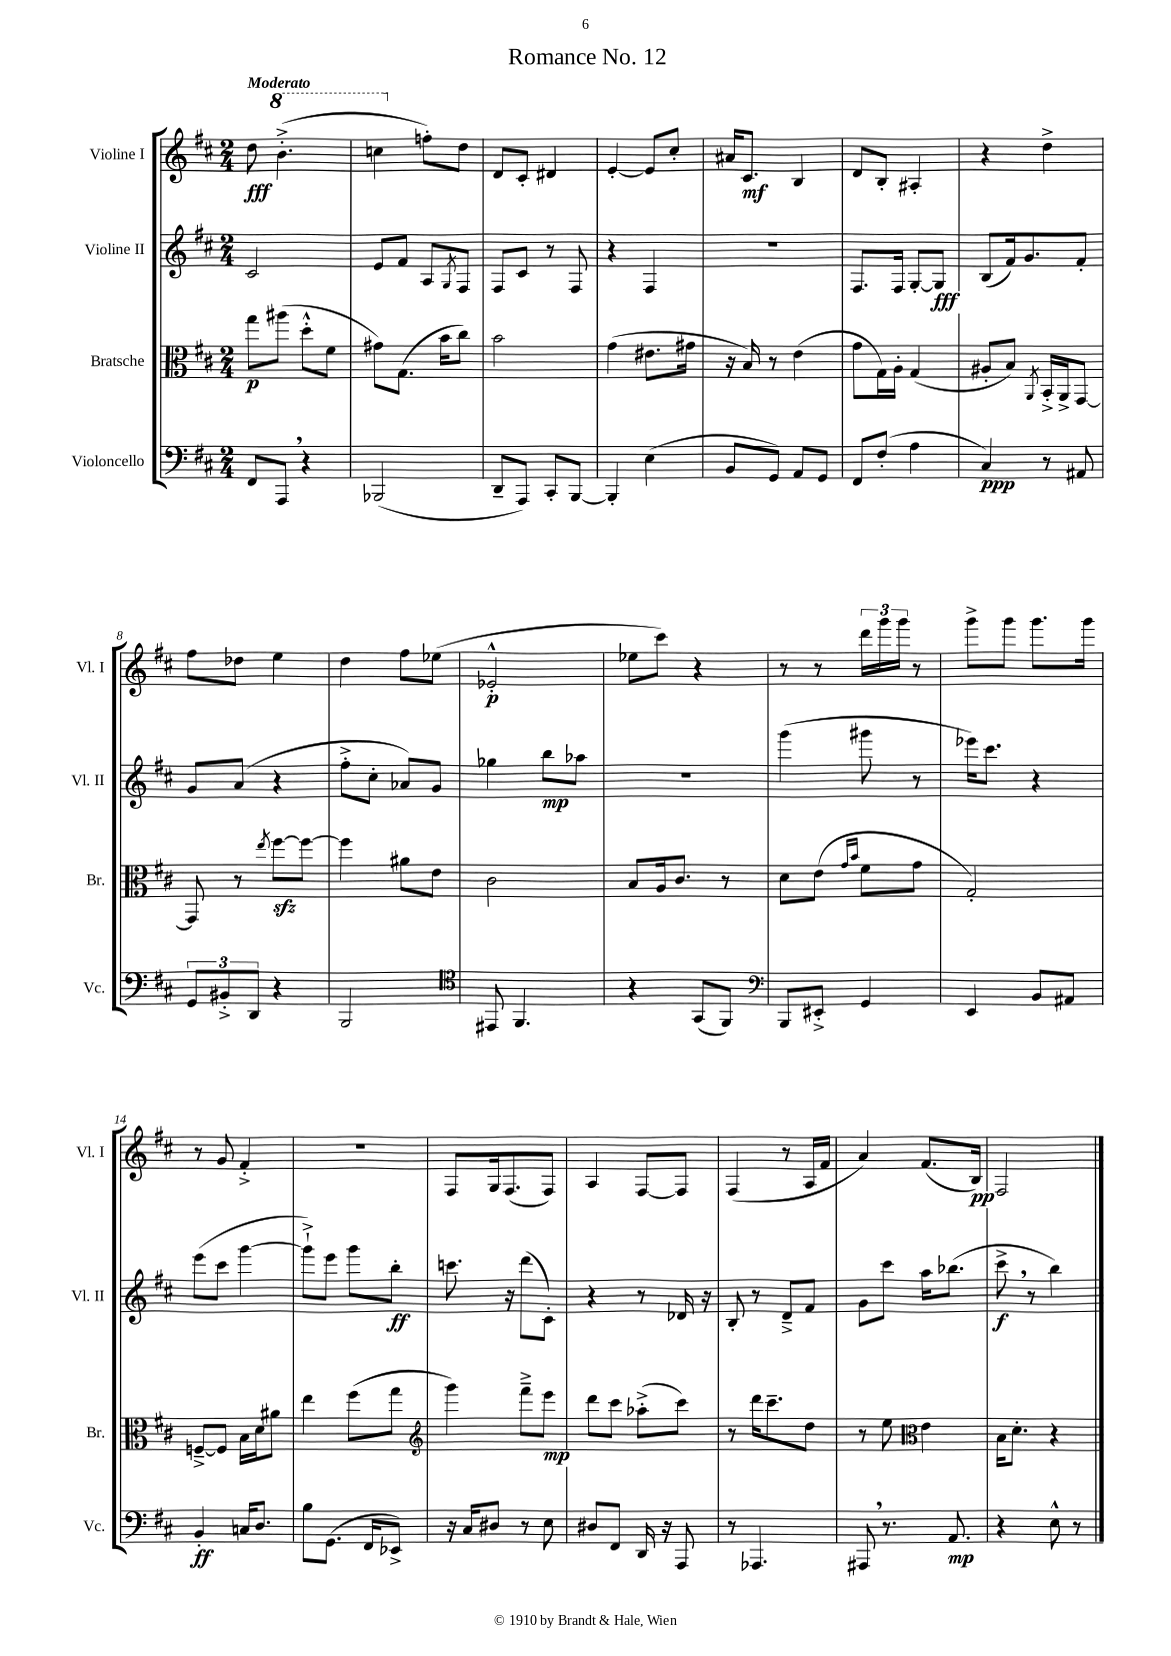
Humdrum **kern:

**kern	**kern	**kern	**kern
*staff4	*staff3	*staff2	*staff1
*clefF4	*clefC3	*clefG2	*clefG2
*k[f#c#]	*k[f#c#]	*k[f#c#]	*k[f#c#]
*M2/4	*M2/4	*M2/4	*M2/4
8FF#/L	8gg\L	2c#/	8dd\
8AAA/J	(8aa#\J	.	(4.bb'^\
4r	8dd'^^\L	.	.
.	8f#\J	.	.
=	=	=	=
(2BBB-/	8g#\L)	8e/L	4ccc\
.	(8.G\J	8f#/J	.
.	.	8A/L	8ff'\L)
.	16b\LK	.	.
.	.	8qG/	.
.	8cc#\J)	8F#/J	8dd\J
=	=	=	=
8DD~/L	2b\	8F#/L	8d/L
8AAA/J)	.	8c#/J	8c#'/J
8CC#'/L	.	8r	4d#/
[8BBB/J	.	8F#/	.
=	=	=	=
4BBB'/]	(4g\	4r	[4e'/
(4E\	8.e#\L	4F#/	8e/]L
.	.	.	8cc#'/J
.	16g#\Jk	.	.
=	=	=	=
8BB/L	16r	2r	16a#/LK
.	16B/)	.	8.c#/J
8GG/J)	8r	.	.
8AA/L	(4e\	.	4B/
8GG/J	.	.	.
=	=	=	=
8FF#/L	8g\L	8.F#/L	8d/L
(8F#'/J	16G\L)	.	8B'/J
.	16A'\JJ	16F#/Jk	.
4A\	(4G/	[8G'/L	4A#'/
.	.	8G/]J	.
=	=	=	=
4C#/)	8A#'/L	(8B/L	4r
.	8B/J)	16f#/k)	.
.	.	8.g/	.
.	8qAA/	.	.
8r	16BB'^/LL	.	4dd^\
.	16AA^/J	.	.
8AA#/	[8GG/J	8f#'/J	.
=	=	=	=
12GG/L	8GG/]	8g/L	8ff#\L
12BB#'^/	.	.	.
.	8r	(8a/J	8dd-\J
12DD/J	.	.	.
.	8qee/	.	.
4r	[8ff#\L	4r	4ee\
.	8ff#\_J	.	.
=	=	=	=
2BBB/	4ff#\]	8ff#'^\L	4dd\
.	.	8cc#'\J	.
.	8a#\L	8a-/L)	8ff#\L
.	8e\J	8g/J	(8ee-\J
=	=	=	=
*clefC4	*	*	*
8EE#/	2c#\	4gg-\	2e-'^^/
4.FF#/	.	.	.
.	.	8bb\L	.
.	.	8aa-\J	.
=	=	=	=
4r	8B/L	2r	8ee-\L
.	16A/k	.	8ccc#\J)
.	8.c#/J	.	.
(8GG/L	.	.	4r
8FF#/J)	8r	.	.
=	=	=	=
*clefF4	*	*	*
8BBB/L	8d\L	(4ggg\	8r
8EE#'^/J	(8e\J	.	8r
.	16qqg/LL	.	.
.	16qqb/JJ	.	.
4GG/	8f#\L	8ggg#\	24ddd\LL
.	.	.	24ggg\
.	.	.	24ggg\JJ
.	8g\J	8r	8r
=	=	=	=
4EE/	2G'/)	16eee-\LK)	8ggg^\L
.	.	8.ccc#\J	.
.	.	.	8ggg\J
8BB/L	.	4r	8.ggg\L
8AA#/J	.	.	.
.	.	.	16ggg\Jk
=	=	=	=
4BB'/	[8F~^/L	(8eee\L	8r
.	8F/]J	8ccc#\J	8g/
16C/LK	16B\LL	[4ggg\	4f#'^/
8.D/J	16d\J	.	.
.	8a#\J	.	.
=	=	=	=
8B\L	4ee\	8ggg`^\]L)	2r
(8.GG\J	.	8eee\J	.
.	(8ff#\L	8ggg\L	.
16FF#/LK	.	.	.
8EE-^/J)	8gg\J	8bb'\J	.
=	=	=	=
*	*clefG2	*	*
16r	4ggg\)	8.ccc\	8F#/L
16C#/LK	.	.	.
8D#/J	.	.	16G/k
.	.	16r	(8.F#/
8r	8fff#~^\L	(8ddd\L	.
8E\	8eee\J	8c#'\J)	8F#/J)
=	=	=	=
8D#/L	8ddd\L	4r	4A/
8FF#/J	8ccc#\J	.	.
16DD/	(8aa-'^\L	8r	[8F#/L
16r	.	.	.
8AAA/	8ccc#\J)	16d-/	8F#/]J
.	.	16r	.
=	=	=	=
8r	8r	8B'/	(4F#/
4.AAA-/	16ddd\LK	8r	.
.	8.ccc#~\	.	.
.	.	8d~^/L	8r
.	8dd\J	8f#/J	16A/LL
.	.	.	16f#/JJ
=	=	=	=
8AAA#/	8r	8g\L	4a/)
8.r	8ee\	8ccc#\J	.
*	*clefC3	*	*
.	4e\	16aa\LK	(8.f#/L
8.AA/	.	(8.bb-\J	.
.	.	.	16B/Jk)
=	=	=	=
4r	16B\LK	8ccc#^\	2F#/
.	8.d'\J	.	.
.	.	8r	.
8E^^\	4r	4bb\)	.
8r	.	.	.
==	==	==	==
*-	*-	*-	*-
